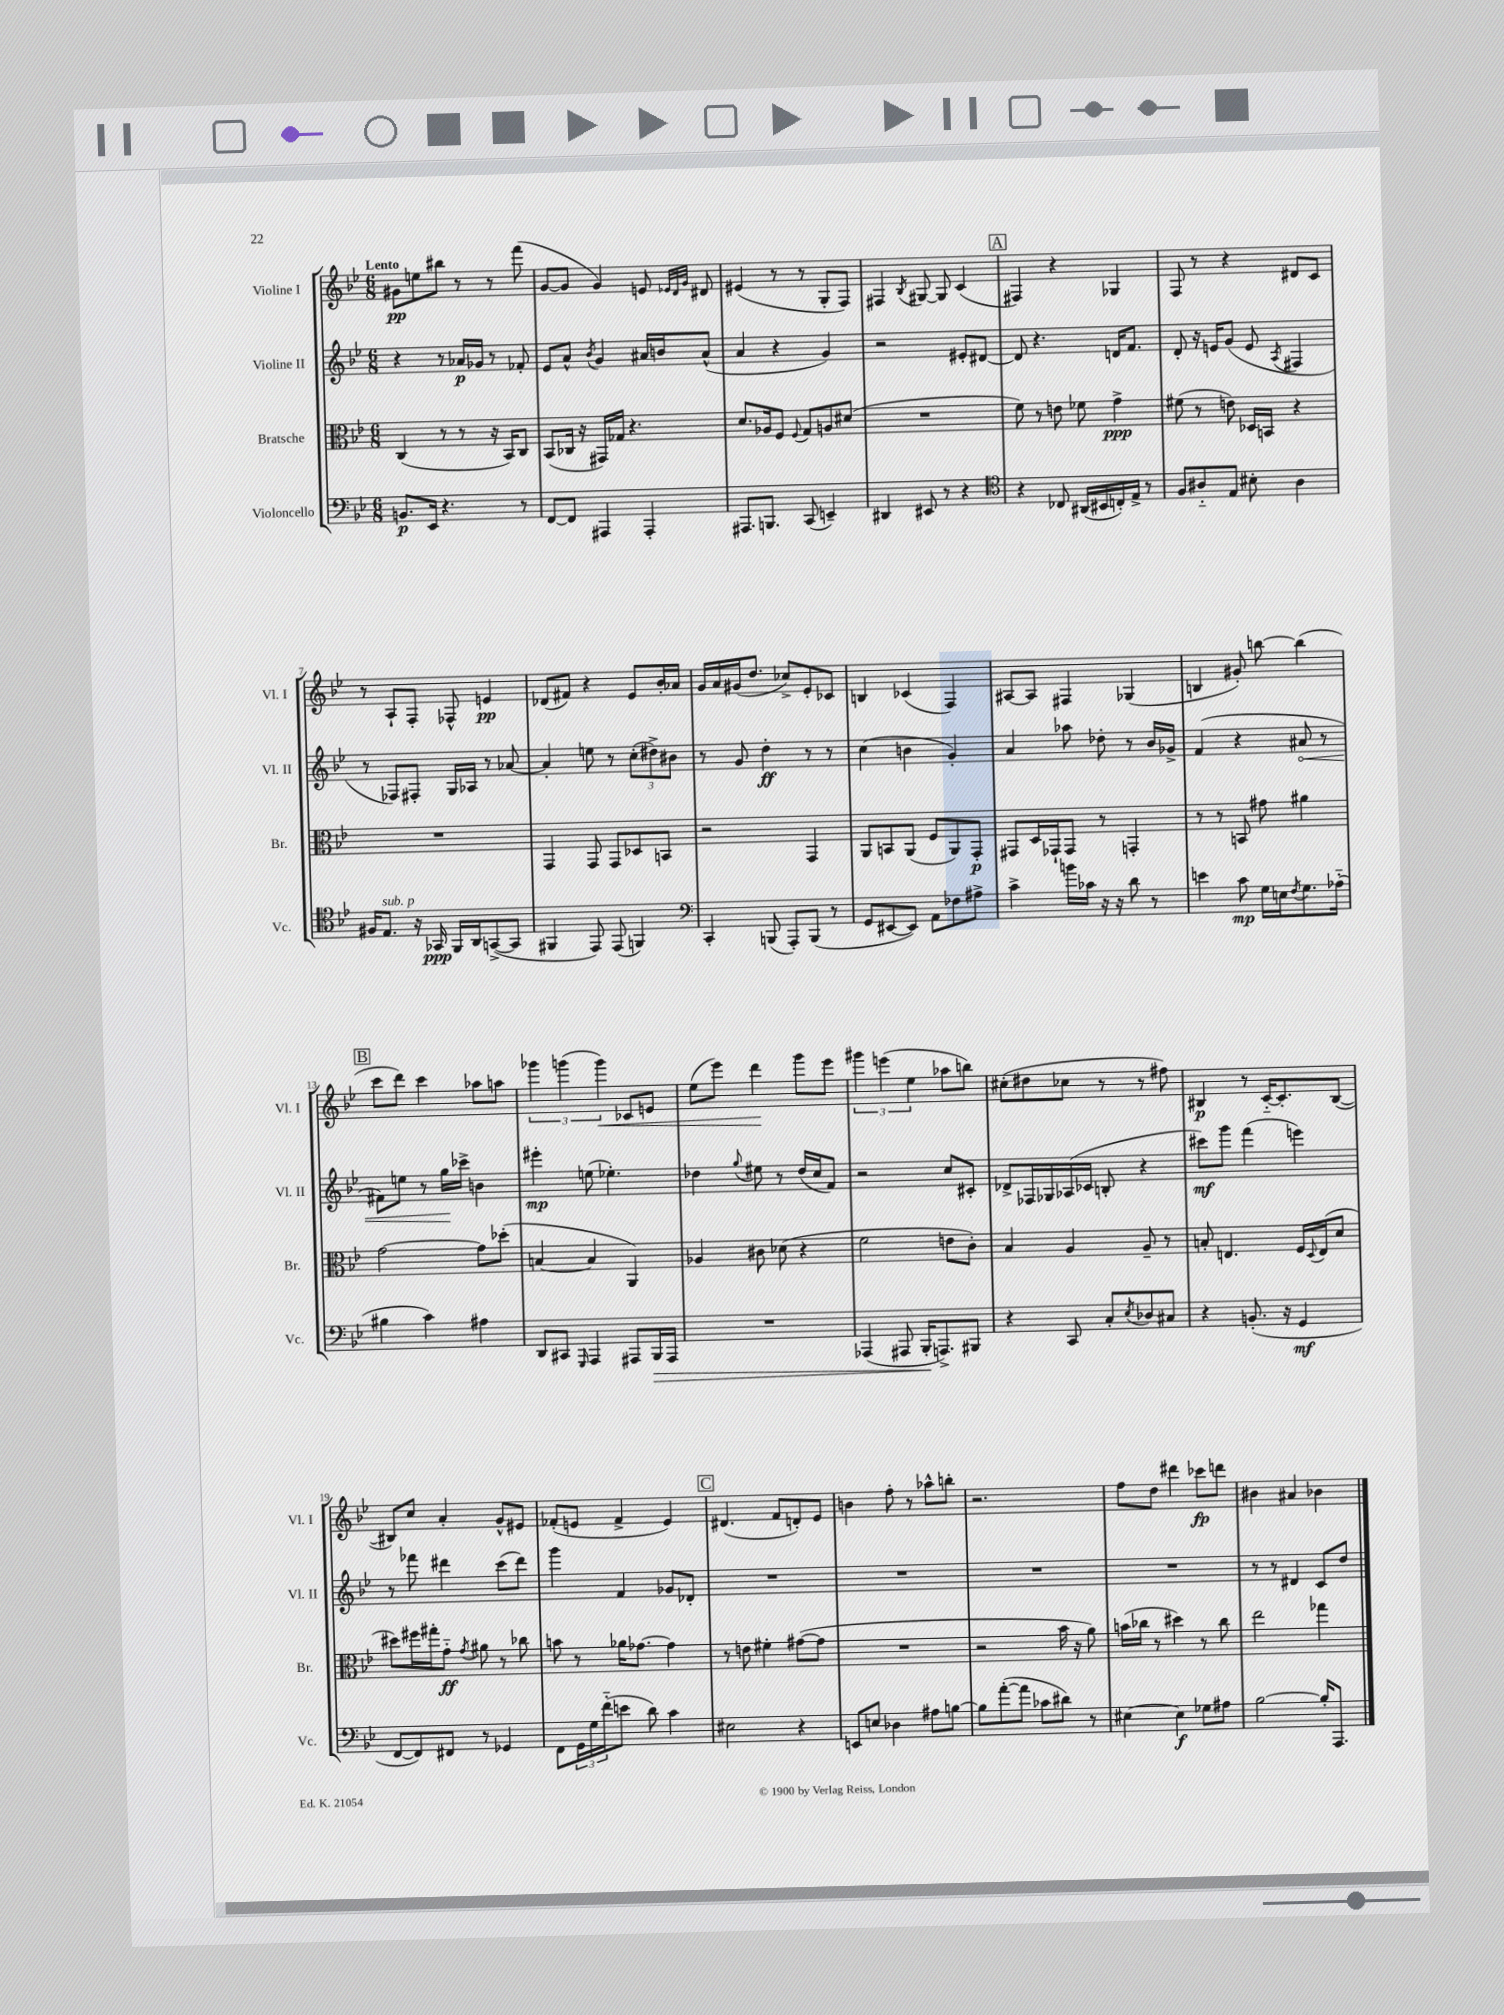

**kern	**kern	**kern	**kern
*staff4	*staff3	*staff2	*staff1
*clefF4	*clefC3	*clefG2	*clefG2
*k[b-e-]	*k[b-e-]	*k[b-e-]	*k[b-e-]
*M6/8	*M6/8	*M6/8	*M6/8
8.BB/L	(4C/	4r	8g#\L
.	.	.	8ee\
16EE-/Jk	.	.	.
4.r	8r	8r	8bb#\J
.	8r	16a-/LL	8r
.	.	16g-/JJ	.
.	16r	8r	8r
.	16BB-/LK)	.	.
8r	8C/J	8f-'/	(8fff\
=	=	=	=
[8FF/L	(8BB-/L	8e-/L	[8g/L
8FF/]J	16C-/Jk	8a^^/J	8g/]J
.	16r	.	.
.	.	8qb-/	.
4AAA#/	16GG#/LL)	4g/	4g/)
.	16G-/JJ	.	.
.	4.r	.	.
4AAA#'/	.	16a#/LL	8e/
.	.	16b/J	.
.	.	.	32qqe-/LLL
.	.	.	32qqd/
.	.	.	32qqg/JJJ
.	.	(8a#^^/J	8d#/
=	=	=	=
8.AAA#/L	8.d/L	4a/	(4e#/
8.BBB/J	16A-/k	.	.
.	8F/J	4r	8r
.	8qqF/	.	.
(8CC/	8G/L	.	8r
4EE~/)	8A/	4g/)	8G'/L
.	(8d#/J	.	8F/J)
=	=	=	=
4DD#/	2.r	2r	4F#/
.	.	.	8qB-/
8EE#/	.	.	[8G#/
8r	.	.	8G#/]
4r	.	8e#'/L	(4c/
.	.	[8d#/J	.
=	=	=	=
*clefC4	*	*	*
4r	8f\)	8d#/]	4F#/)
.	8r	4.r	.
8C-/	8e\	.	4r
(16AA#/LL	8f-\	.	.
16BB#/	.	.	.
16C'/)	4g^\	16d/LK	4G-/
16E-^/JJ	.	8.f/J	.
8r	.	.	.
=	=	=	=
8F/L	(8f#\	8d'/	8F/
8A#'~/	8r	16r	8r
.	.	16e/LK	.
8E-/J	8e\)	(8g/J	4r
8B#'\	16D-/LL	8e/	.
.	16BB/JJ	.	.
.	.	8qA/	.
4A#\	4r	4F#/	8d#/L
.	.	.	8c/J
=	=	=	=
16F#/LK	2.r	8r	8r
8.E-/J	.	.	.
.	.	8F-/L)	8A`/L
16r	.	8F#'/J	8F'/J
16GG-/	.	.	.
16FF/LL	.	16G/LL	8F-^^/
16AA/J	.	16A-/JJ	.
([8GG^/	.	8r	4e/
8GG/]J	.	[8a-/	.
=	=	=	=
4FF#/	4GG/	4a-'/]	(8d-/L
.	.	.	8f#/J)
8EE-/)	8GG/	8ee\	4r
(8EE-/	8GG/L	8r	.
4FF/)	8D-/	(12cc'\L	8e-/L
.	.	12dd#^\)	.
.	8BB/J	.	16b-'/L
.	.	12b#\J	.
.	.	.	16a-/JJ
=	=	=	=
*clefF4	*	*	*
4CC'/	2r	8r	16g/LL
.	.	.	16a/
.	.	8g/	(16g#/J
.	.	.	8.dd/J
(8BBB/	.	4dd'\	.
8AAA'/L)	.	.	8cc-^/L)
(8BBB/J	4GG/	8r	8e-'/
8r	.	8r	8c-/J
=	=	=	=
8GG/L	8AA/L	(4cc\	4B/
[8EE#/	8BB/	.	.
8EE#/]J)	(8AA/J	4b\	(4c-/
8AA\L	8F/L	.	.
8F-\	8AA/)	4g'/)	4F/)
8A#^\J	8GG'/J	.	.
=	=	=	=
4c^\	8GG#/L	4a/	[8A#/L
.	16D/L	.	8A#/]J
.	16GG-`/J	.	.
16b\LL	8GG-/J	8aa-\	4F#/
16c-\JJ	.	.	.
16r	8r	8dd-'\	.
16r	.	.	.
8d\	4GG'/	8r	(4G-/
8r	.	16b-/LL	.
.	.	16g-^/JJ	.
=	=	=	=
4e\	8r	(4f/	4B/
.	8r	.	.
8c\	8BB/	4r	8g#'/)
16G\LL	8g#\	.	[8bb\
16E\J	.	.	.
8qF/	.	.	.
8.G\	4a#\	8a#/	(4bb\]
.	.	8r	.
(16A-'~\Jk	.	.	.
=	=	=	=
4B#\	[2g\	8f#\L)	8ccc\L
.	.	8ee\J	8ddd\J)
4c\)	.	8r	4ccc\
.	.	16gg\LL	.
.	.	16ccc-^\JJ	.
4A#\	8g\]L	4b\	8aa-\L
.	(8dd-'\J	.	8aa\J
=	=	=	=
8DD/L	[4B/	4eee#'\	6ggg-\
8CC#/J	.	.	.
.	.	.	(6ggg\
16qqGGG/	.	.	.
4AAA/	4B/]	(8ee\	.
.	.	.	6ggg\)
.	.	4.ee-'\)	.
8AAA#/L	4AA/)	.	8c-/L
16BBB-/L	.	.	8e/J
16AAA#/JJ	.	.	.
=	=	=	=
2.r	4A-/	4dd-\	(8ee-\L
.	.	.	8eee-\J)
.	.	8qqgg/	.
.	8c#\	8ee#\	4ddd\
.	(8d-\	8r	.
.	4r	(16dd-/LL	8ggg\L
.	.	16cc/J	.
.	.	8f/J)	8eee-\J
=	=	=	=
(4AAA-/	2f\	2r	6ggg#\
.	.	.	(6eee\
8AAA#/	.	.	.
.	.	.	6ee-\
16BBB-'/LK	.	.	.
8.AAA^/)	.	.	.
.	8e\L	8cc/L	8aa-\L
8BBB#/J	8c'\J)	8c#'/J	8bb\J)
=	=	=	=
4r	4B-/	8d-^/L	(8cc#'\L
.	.	16F-/L	8dd#\
.	.	16G-/	.
8CC/	4A/	(16A-/	8cc-\J
.	.	16c-/JJ	.
8C'/L	.	8B'/	8r
8qE-/	.	.	.
8D-/	8A~/	4r	8r
8C#/J	8r	.	8ff#\)
=	=	=	=
4r	8B'/	8ccc#\L)	4B#/
.	4.E/	8ggg\J	.
(8.BB'/	.	(4fff\	8r
.	.	.	[16c'~/LK
16r	.	.	8.c'/]
4GG/	16F/LL	4eee\)	.
.	8qqD/	.	.
.	(16E/J	.	.
.	8d/J	.	([8B#/J
=	=	=	=
[8FF/L	8dd#\L)	8r	8B#/]L)
8FF/])	16ff#\L	8fff-\	8cc/J
.	16gg#'\J	.	.
8FF#/J	8g'~\J	4ddd#\	4a'/
.	8qg/	.	.
8r	8a#\	.	.
4GG-/	8r	(8ccc\L	8g^^/L
.	8cc-\	8ddd#\J)	8e#/J
=	=	=	=
8FF\L	8b\	4ggg\	(8f-'/L
24GG\L	8r	.	8e/J
24G\	.	.	.
(24f'~\J	.	.	.
8e\J	16a-\LK	4f/	4f-^/
.	[8.g-\J	.	.
8d\)	.	.	.
4c\	4g-\]	8g-/L	4e/)
.	.	8d-'/J	.
=	=	=	=
2E#\	8r	2.r	(4.d#/
.	8e\	.	.
.	4f#'\	.	.
.	.	.	8f/L
4r	([8g#\L	.	8d'/)
.	8g#\]J	.	8e-/J
=	=	=	=
8EE/L	2.r	2.r	4b\
8E/J	.	.	.
4D-\	.	.	8ff'\
.	.	.	8r
8A#\L	.	.	8aa-^^\L
[8B\J	.	.	8bb'\J
=	=	=	=
8B\]L	2r	2.r	2.r
([8a'\	.	.	.
8a\]J	.	.	.
8c-\L	.	.	.
8d#\J)	16b-\	.	.
.	16r	.	.
8r	8a\)	.	.
=	=	=	=
[4E#\	(16b\LL	2.r	8ff\L
.	16cc-\JJ	.	.
.	8r	.	8dd\J
4E#\]	4dd#\)	.	4ddd#\
8G-\L	8r	.	8ccc-\L
8A#\J	8cc-\	.	8ddd\J
=	=	=	=
[2B-\	2ee-\	8r	4b#\
.	.	8r	.
.	.	4d#/	4a#/
16B-'/]LK	4gg-\	8c/L	4b-\
8.AAA/J	.	.	.
.	.	8dd/J	.
==	==	==	==
*-	*-	*-	*-
